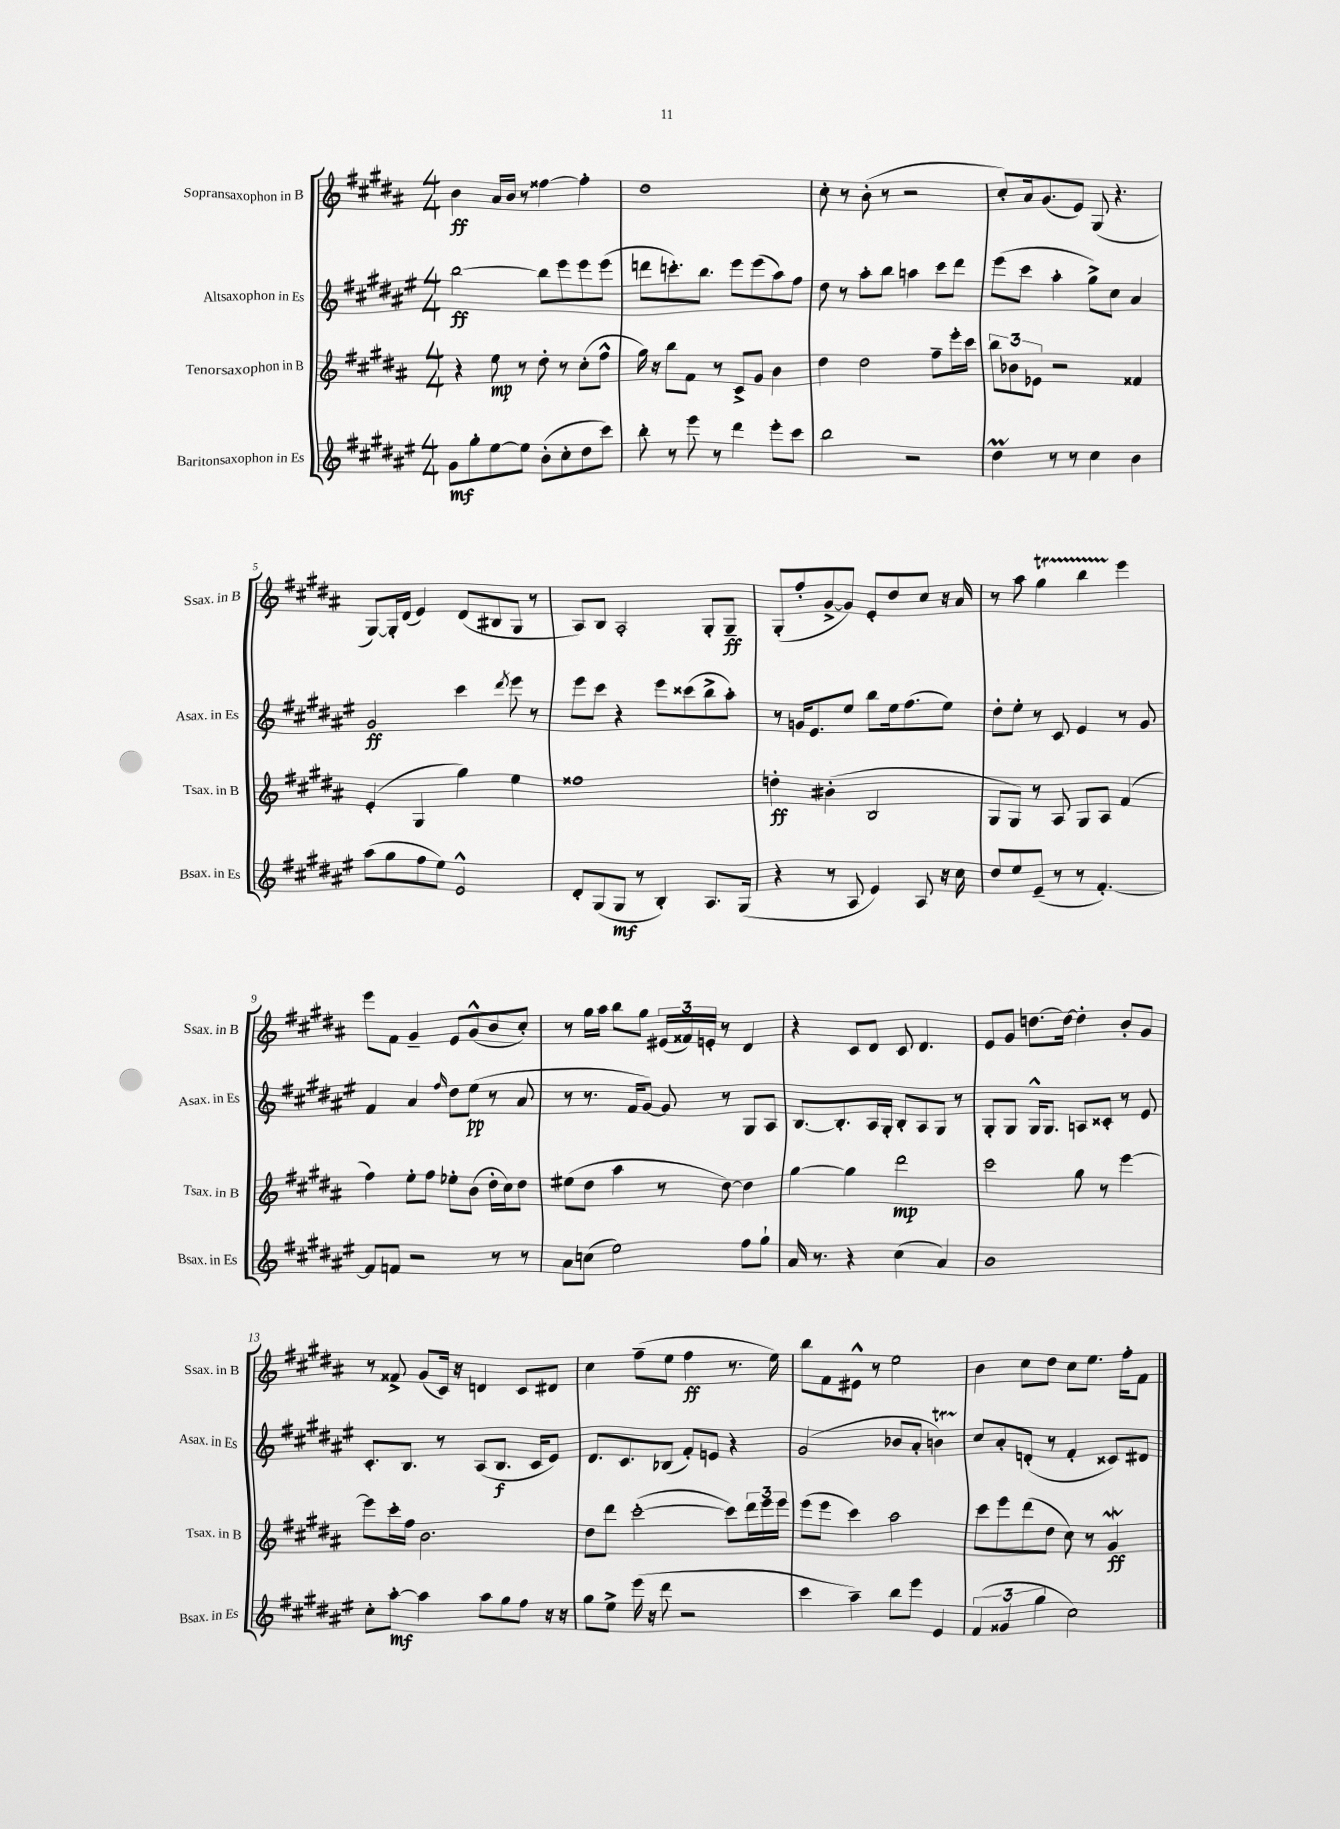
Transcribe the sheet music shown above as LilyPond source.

<<
\new StaffGroup <<
\new Staff = "s0" \with { instrumentName = "Sopransaxophon in B" shortInstrumentName = "Ssax. in B" } {
    \clef treble \key b \major \numericTimeSignature \time 4/4
    b'4\ff ais'16 b'16 r8 fisis''4~ fisis''4-. |
    dis''1 |
    cis''8-. r8 b'8-.( r8 r2 |
    cis''8-.) ais'16 gis'8.( e'8) gis8( r4. |
    gis8~) gis16-. dis'16( e'4) dis'8( bis8 gis8 r8 |
    ais8) b8 ais2-. gis8-. gis8--\ff |
    gis8-.( fis''8-. gis'8~-> gis'8) e'8-. dis''8 cis''8 r16 ais'16 |
    r8 ais''8 gis''4\startTrillSpan b''4 e'''4\stopTrillSpan |
    e'''8 fis'8 gis'4-- e'8 gis'8-^( b'8 cis''8-.) |
    r8 gis''16 ais''16 b''8 gis''8 \tuplet 3/2 { eis'16( fisis'16) e'16-. } r8 dis'4 |
    r4 cis'8 dis'8 cis'8 dis'4. |
    e'8 gis'8 d''8.~ d''16~ d''4-. b'8-. gis'8 |
    r8 fisis'8-> gis'8( cis'16) r16 d'4 cis'8 dis'8 |
    cis''4 fis''8--( e''8 fis''4\ff r8. e''16) |
    b''8 fis'8 eis'8-^ r8 e''2 |
    b'4 cis''8 dis''8 cis''8 e''8. fis''16-. fis'8 \bar "|." |
}
\new Staff = "s1" \with { instrumentName = "Altsaxophon in Es" shortInstrumentName = "Asax. in Es" } {
    \clef treble \key fis \major \numericTimeSignature \time 4/4
    b''2~\ff b''8 eis'''8 eis'''8 eis'''8( |
    d'''8 c'''8.-.) b''8. eis'''8 eis'''8( ais''8) fis''8 |
    dis''8 r8 ais''8-. b''8 a''4 cis'''8 dis'''8 |
    eis'''8( cis'''8 ais''4-. gis''8->) cis''8 ais'4 |
    gis'2\ff cis'''4 \acciaccatura { dis'''8 } eis'''8 r8 |
    eis'''8 cis'''8 r4 eis'''8 cisis'''8( b''8-> ais''8-.) |
    r8 g'16 eis'8. eis''8 b''8 eis''16 fis''8.( eis''8) |
    dis''8-. eis''8-. r8 cis'8 eis'4 r8 gis'8 |
    fis'4 ais'4 \grace { fis''16 } dis''8 eis''8\pp( r8 ais'8 |
    r8 r8. fis'16 gis'8~) gis'8 r8 gis8 ais8 |
    b8.~ b8.-. ais16 gis16-. b8-. ais8 gis8 r8 |
    gis8-. gis8 gis16-^ gis8. a8 cisis'8-. r8 eis'8 |
    cis'8.-. b8. r8 ais8( b8.\f cis'16 eis'8) |
    dis'8. cis'8. bes8( fis'8-.) e'8 r4 |
    gis'2( bes'8 ais'8-. b'4\startTrillSpan) |
    cis''8\stopTrillSpan ais'8-. d'8-.( r8 fis'4-. cisis'8) dis'8 \bar "|." |
}
\new Staff = "s2" \with { instrumentName = "Tenorsaxophon in B" shortInstrumentName = "Tsax. in B" } {
    \clef treble \key b \major \numericTimeSignature \time 4/4
    r4 e''8\mp r8 dis''8-. r8 cis''8-.( fis''8-^ |
    gis''16) r16 b''8 fis'8 r8 cis'8-> gis'8 b'4 |
    dis''4 dis''2 fis''8-- e'''16-. cis'''16 |
    \tuplet 3/2 { b''8 bes'8 ees'8 } r2 fisis'4 |
    e'4-.( gis4 gis''4) e''4 |
    fisis''1 |
    d''4-.\ff bis'4-.( b2 |
    gis8 gis8) r8 ais8 gis8 ais8 fis'4( |
    fis''4) e''8-. fis''8 ees''8-. b'8( dis''16-. cis''16) dis''8 |
    eis''8( dis''8 ais''4 r8 dis''8~) dis''4 |
    gis''4~ gis''4 dis'''2\mp |
    cis'''2 gis''8 r8 e'''4~ |
    e'''8 cis'''16-. fis''16 b'2. |
    dis''8 dis'''8 cis'''2~-.( cis'''8) \tuplet 3/2 { dis'''16 e'''16 e'''16 } |
    e'''8( e'''8 cis'''4) ais''2 |
    cis'''8 e'''8 dis'''8( dis''8 cis''8) r8 gis'4\mordent\ff \bar "|." |
}
\new Staff = "s3" \with { instrumentName = "Baritonsaxophon in Es" shortInstrumentName = "Bsax. in Es" } {
    \clef treble \key fis \major \numericTimeSignature \time 4/4
    gis'8\mf gis''8-. eis''8~ eis''8 b'8-.( cis''8-. dis''8 cis'''8) |
    b''8-. r8 eis'''8 r8 dis'''4 eis'''8-. cis'''8 |
    b''2 r2 |
    dis''4\prall r8 r8 cis''4 b'4 |
    ais''8( gis''8 fis''8 eis''8) eis'2-^ |
    dis'8-. gis8( gis8\mf r8 b4-.) ais8. gis16( |
    r4 r8 ais8 eis'4) ais8 r16 cis''16 |
    dis''8 eis''8 eis'8--( r8 r8 fis'4.~-.) |
    fis'8 f'8 r2 r8 r8 |
    ais'8 c''8( eis''2) fis''8 gis''8-! |
    ais'16 r8. r4 cis''4( ais'4) |
    b'1 |
    cis''8-. ais''8~-.\mf ais''4 ais''8 gis''8 fis''8 r16 r16 |
    gis''8 eis''8-> eis'''16( r16 dis'''8 r2 |
    cis'''4 ais''4--) b''8 eis'''8 eis'4 |
    \tuplet 3/2 { fis'4( gisis'4 gis''4 } cis''2) \bar "|." |
}
>>
>>
